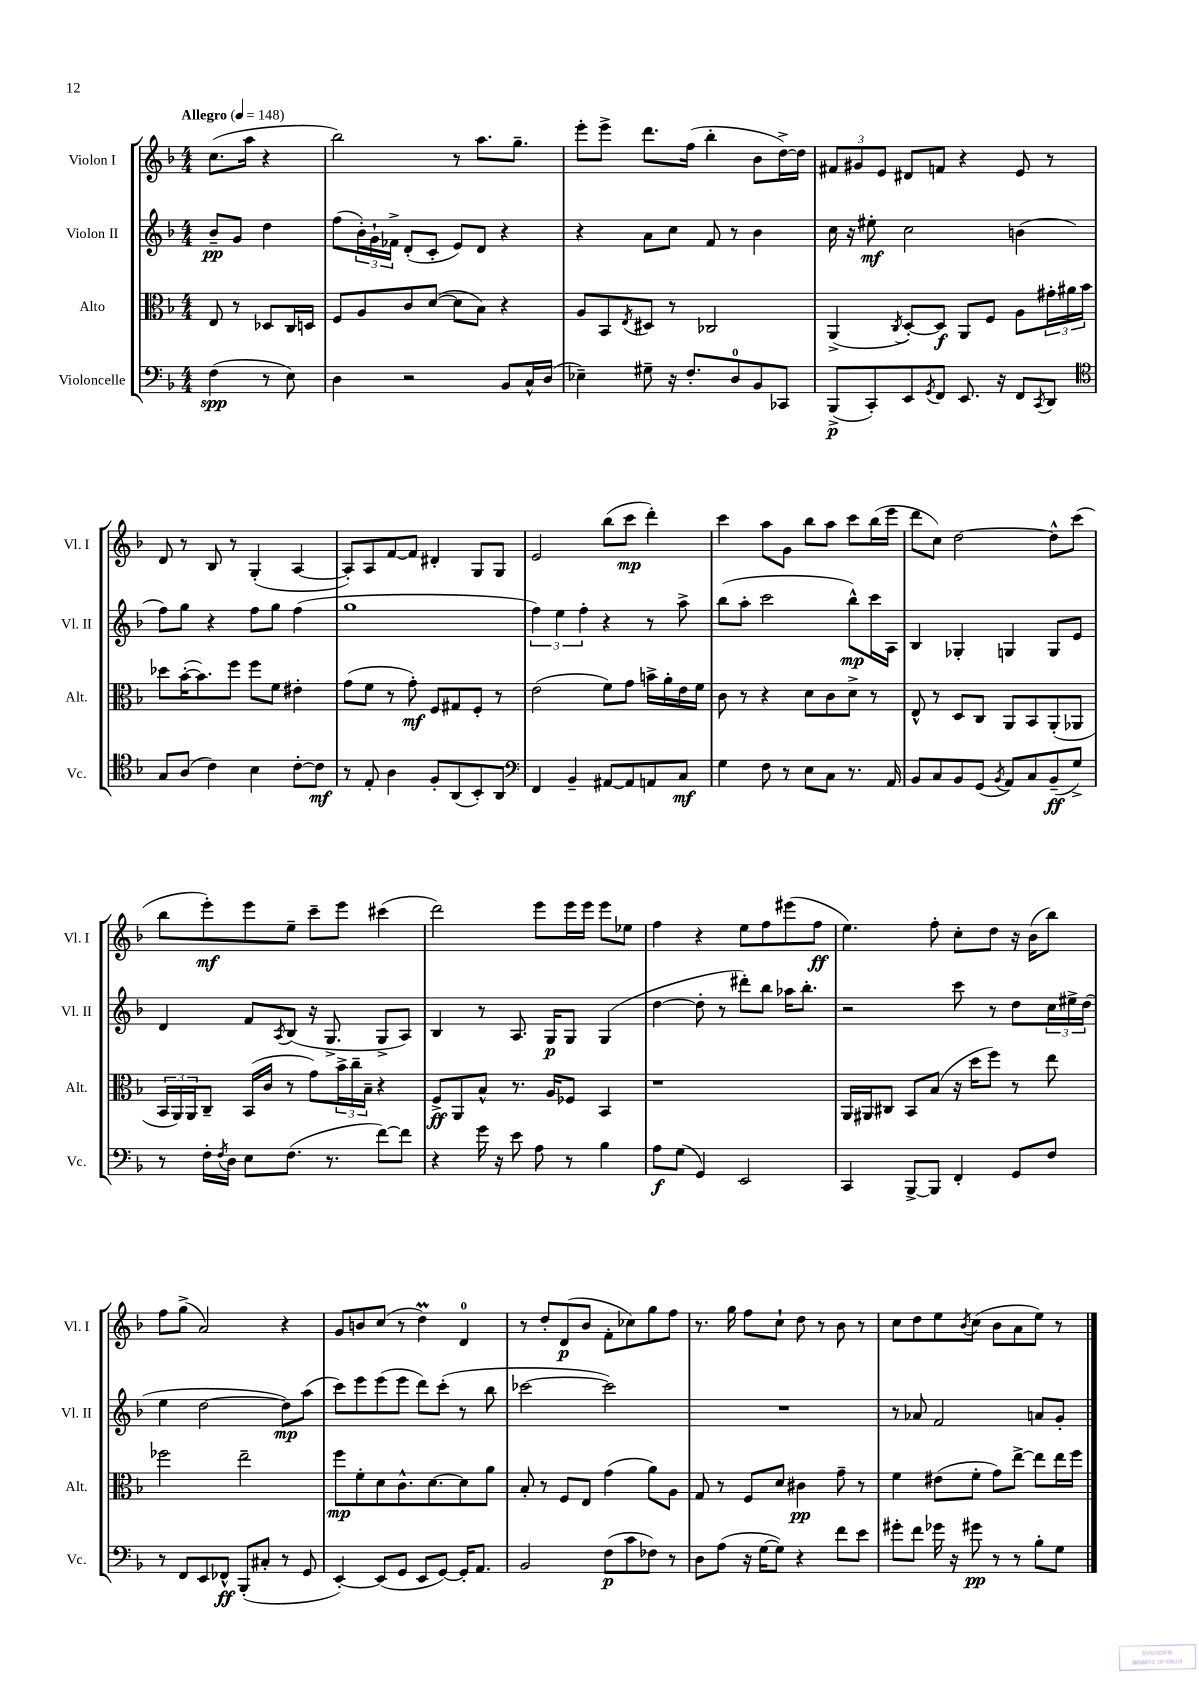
<<
\new StaffGroup <<
\new Staff = "s0" \with { instrumentName = "Violon I" shortInstrumentName = "Vl. I" } {
    \clef treble \key f \major \numericTimeSignature \time 4/4 \partial 2 \tempo "Allegro" 4 = 148
    c''8.( a''16 r4 |
    bes''2) r8 a''8. g''8.-- |
    e'''8-. e'''8-> d'''8. f''16( bes''4-. bes'8 d''16~->) d''16 |
    \tuplet 3/2 { fis'8 gis'8 e'8 } dis'8 f'8 r4 e'8 r8 |
    d'8 r8 bes8 r8 g4-.( a4~ |
    a8-.) a8 f'8~ f'8 dis'4-. g8 g8 |
    e'2 bes''8( c'''8\mp d'''4-.) |
    c'''4 a''8 g'8 bes''8 a''8 c'''8 bes''16( e'''16 |
    d'''8 c''8) d''2~ d''8-^ c'''8( |
    bes''8 e'''8-.\mf) e'''8 e''8-- c'''8-- e'''8 cis'''4( |
    d'''2) e'''8 e'''16 e'''16 e'''8 ees''8 |
    f''4 r4 e''8 f''8 eis'''8( f''8\ff |
    e''4.) f''8-. c''8-. d''8 r16 bes'16( bes''8) |
    f''8 g''8->( a'2) r4 |
    g'8 b'8 c''8( r8 d''4\prall) d'4-0 |
    r8 d''8-. d'8\p( bes'8 f'8-. ces''8) g''8 f''8 |
    r8. g''16 f''8 c''8-! d''8 r8 bes'8 r8 |
    c''8 d''8 e''8 \acciaccatura { bes'8 } c''8( bes'8 a'8 e''8) r8 \bar "|." |
}
\new Staff = "s1" \with { instrumentName = "Violon II" shortInstrumentName = "Vl. II" } {
    \clef treble \key f \major \numericTimeSignature \time 4/4 \partial 2
    bes'8--\pp g'8 d''4 |
    f''8( \tuplet 3/2 { bes'16-.) g'16-! fes'16-> } d'8-.( c'8-. e'8) d'8 r4 |
    r4 a'8 c''8 f'8 r8 bes'4 |
    c''16 r16 eis''8-.\mf c''2 b'4( |
    f''8) g''8 r4 f''8 g''8 f''4( |
    g''1 |
    \tuplet 3/2 { f''4) e''4 f''4-. } r4 r8 a''8-> |
    bes''8( a''8-. c'''2 bes''8-^\mp) c'''16 a16 |
    bes4 ges4-. g4 g8 e'8 |
    d'4 f'8 \acciaccatura { a8 } bes8( r16 g8.-> g8-> a8) |
    bes4 r8 a8. g16\p g8 g4( |
    d''4~ d''8-. r8 dis'''8-.) bes''8 aes''16 bes''8.-. |
    r2 c'''8 r8 d''8 \tuplet 3/2 { c''16 eis''16-> d''16( } |
    e''4 d''2~ d''8\mp) a''8( |
    c'''8) e'''8 e'''8( e'''8 d'''8) c'''8-.( r8 bes''8 |
    ces'''2~ ces'''2) |
    R1 |
    r8 aes'8 f'2 a'8 g'8-. \bar "|." |
}
\new Staff = "s2" \with { instrumentName = "Alto" shortInstrumentName = "Alt." } {
    \clef alto \key f \major \numericTimeSignature \time 4/4 \partial 2
    e8 r8 des8 c16 d16 |
    f8 a8 c'8 d'8~( d'8 bes8) r4 |
    a8 bes,8 \acciaccatura { e8 } dis8 r8 ces2 |
    a,4->( \acciaccatura { c8 } d8~-.) d8\f a,8 f8 a8 \tuplet 3/2 { gis'16-. ais'16 bes'16 } |
    des''8 bes'16~-.( bes'8.) f''8 f''8 f'8 eis'4-. |
    g'8( f'8 r8 g'8-.\mf) f8 gis8 f8-. r8 |
    e'2( f'8) g'8 b'16-> a'16-. e'16 f'16 |
    c'8 r8 r4 d'8 c'8 d'8-> r8 |
    e8-^ r8 d8 c8 a,8 bes,8 a,8-.( aes,8 |
    \tuplet 3/2 { bes,16 a,16) a,16 } c8-- bes,16( c'16 r8 g'8) \tuplet 3/2 { bes'16-> c''16-- bes16-- } r4 |
    f8->\ff a,8 bes8-^ r8. a16 fes8 bes,4 |
    r1 |
    a,16 ais,16 cis8 bes,8 bes8( r16 d''16 f''8) r8 e''8 |
    fes''2 e''2-- |
    f''8\mp f'8-. d'8 c'8.-^ d'8.~ d'8 a'8 |
    bes8-. r8 f8 e8 g'4( a'8) a8 |
    g8 r8 f8 d'8 cis'4\pp g'8-- r8 |
    f'4 eis'8( f'8-. g'8) e''8~-> e''8 e''16 f''16 \bar "|." |
}
\new Staff = "s3" \with { instrumentName = "Violoncelle" shortInstrumentName = "Vc." } {
    \clef bass \key f \major \numericTimeSignature \time 4/4 \partial 2
    f4\spp( r8 e8) |
    d4 r2 bes,8 c16-^ d16( |
    ees4--) gis8-- r16 f8.-. d8-0 bes,8 ces,8 |
    bes,,8->\p( c,8-.) e,8 \acciaccatura { g,8 } f,8 e,8. r16 f,8 \acciaccatura { c,8 } d,8 |
    \clef tenor g8 a8( c'4) bes4 c'8~-. c'8\mf |
    r8 e8-. a4 f8-. a,8( bes,8-.) a,8 |
    \clef bass f,4 bes,4-- ais,8~ ais,8 a,8 c8\mf |
    g4 f8 r8 e8 c8 r8. a,16 |
    bes,8 c8 bes,8 g,8( \acciaccatura { bes,8 } a,8) c8 bes,8--\ff( g8->) |
    r8 f16-. \acciaccatura { f8 } d16 e8 f8.( r8. f'8~) f'8 |
    r4 g'16 r16 e'8 a8 r8 bes4 |
    a8\f g8( g,4) e,2 |
    c,4 bes,,8~-> bes,,8 f,4-. g,8 f8 |
    r8 f,8 e,8 fes,8-^\ff bes,,8-.( cis8-. r8 g,8 |
    e,4~-.) e,8( g,8 e,8 g,8~) g,16-. a,8. |
    bes,2 f8\p( c'8 fes8) r8 |
    d8 a8( r16 g16~ g8) r4 f'8 e'8 |
    gis'8-. f'8 ges'16 r16 gis'8\pp r8 r8 bes8-. g8 \bar "|." |
}
>>
>>
\layout { \context { \Score \remove "Bar_number_engraver" } }
